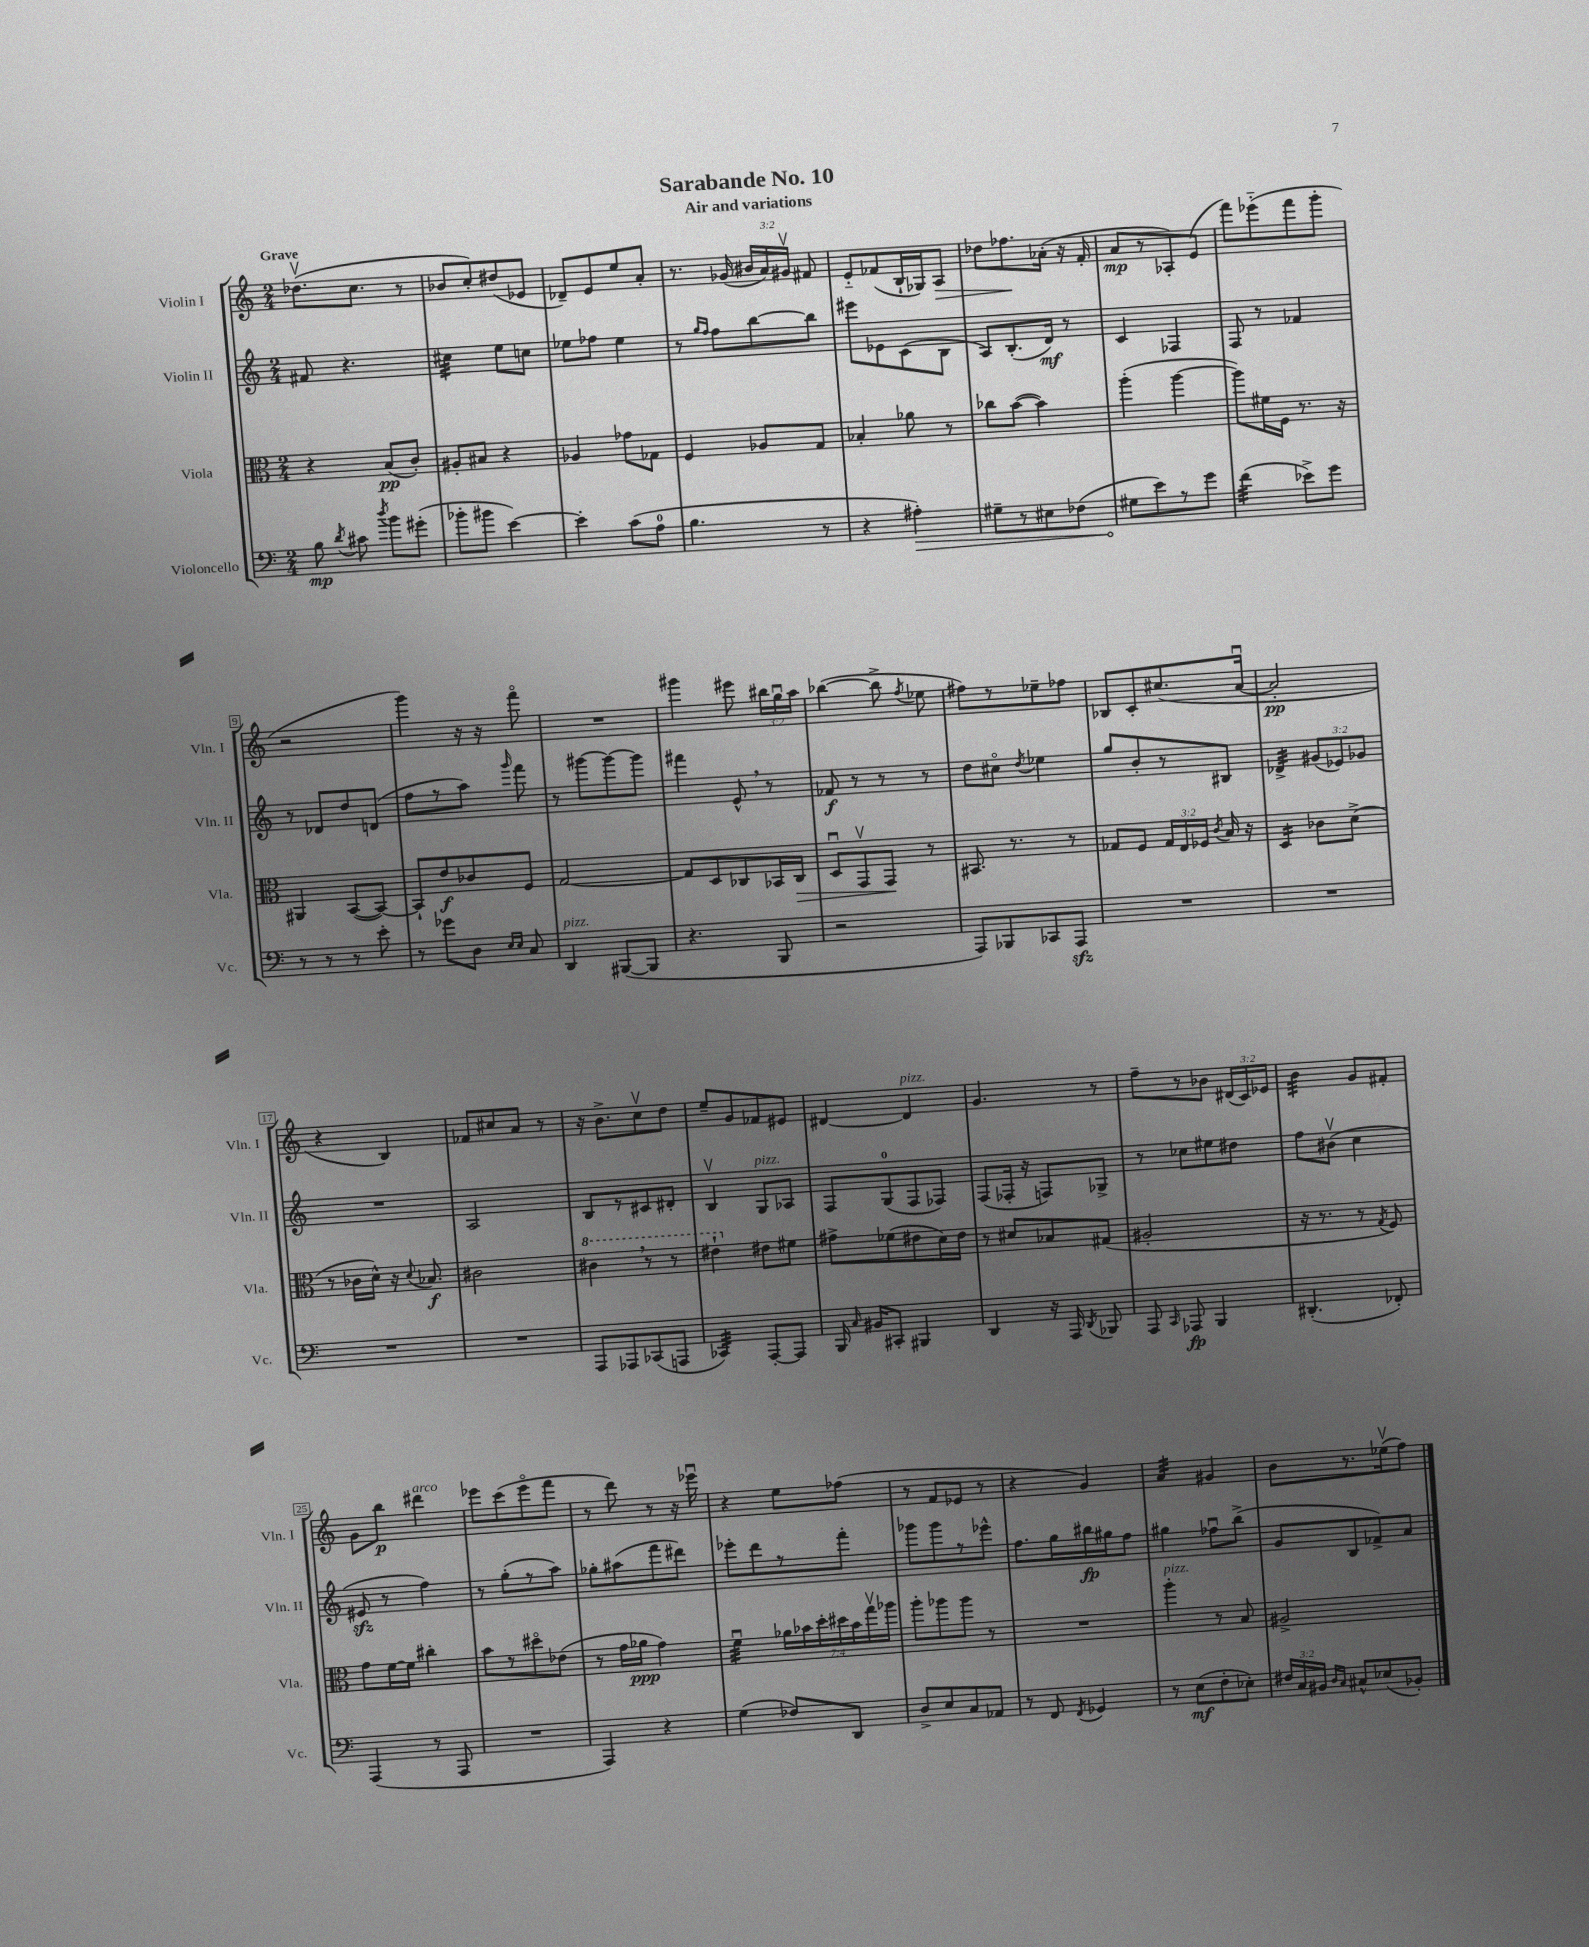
\header { title = "Sarabande No. 10" subtitle = "Air and variations" }
<<
\new StaffGroup <<
\new Staff = "s0" \with { instrumentName = "Violin I" shortInstrumentName = "Vln. I" } {
    \clef treble \key c \major \numericTimeSignature \time 2/4 \override Staff.TupletNumber.text = #tuplet-number::calc-fraction-text \tempo "Grave"
    \autoBeamOff des''8.[\upbow( c''8.] r8 |
    bes'8[ c''8-.) dis''8( ees'8] |
    des'8[--) e'8 e''8 a'8]-. |
    r8. ges'16( \tuplet 3/2 { bis'16[ a'16) gis'16]\upbow } fis'8 |
    e'8[-_ fes'8( b16-! ges16) a8]\> |
    des''8[ fes''8.\! aes'16]-.( r16 f'16-. |
    a'8[\mp r8 aes8-.) e'8]( |
    f'''8[) ees'''8-_( f'''8 g'''8]-. |
    r2 |
    g'''4) r16 r16 f'''8\flageolet |
    R2 |
    gis'''4 eis'''8 \tuplet 3/2 { bis''16[ g''16\downbow a''16] } |
    bes''4~( bes''8-> \acciaccatura { f''8 } ees''8 |
    fis''8[) r8 ees''8-- fes''8] |
    bes8[ c'8-. cis''8.( a'16]~\downbow |
    a'2-.\pp |
    r4 b4) |
    fes'8[ cis''8 a'8] r8 |
    r16 b'8.[-> c''8\upbow d''8] |
    e''8[-- g'8 fes'8 eis'8] |
    dis'4~ dis'4^\markup { \italic "pizz." } |
    g'4. r8 |
    f''8[-- r8 bes'8] \tuplet 3/2 { dis'16[( c'16) ees'16] } |
    b'4:32 g'8[ fis'8]-. |
    g'8[ b''8]\p dis'''4^\markup { \italic "arco" } |
    ees'''8[ c'''8( ees'''8\flageolet f'''8] |
    r8 d'''8) r8 r16 ees'''16\downbow |
    r4 e''8[ fes''8]( |
    r8 f'8[ ees'8] r8 |
    r4 g'4) |
    a'4:32 gis'4 |
    b'8[ r8. ees''16\upbow( f''8]) \bar "|." |
}
\new Staff = "s1" \with { instrumentName = "Violin II" shortInstrumentName = "Vln. II" } {
    \clef treble \key c \major \numericTimeSignature \time 2/4 \override Staff.TupletNumber.text = #tuplet-number::calc-fraction-text
    \autoBeamOff fis'8 r4. |
    cis''4:32 e''8[ c''8] |
    ees''8[ fes''8] ees''4 |
    r8 \grace { g''16[ f''16] } f''8[ b''8~ b''8] |
    eis'''8[ ees'8 c'8( b8] |
    a8[) b8.-.( d'16]\mf) r8 |
    c'4 fes4 |
    f8 r8 fes'4 |
    r8 des'8[ d''8 d'8]( |
    f''8[ r8 a''8]) \grace { g'''16 } f'''8 |
    r8 gis'''8[~ gis'''8~ gis'''8] |
    fis'''4 e'8-^ \breathe r8 |
    fes'8\f r8 r8 r8 |
    d''8[ cis''8]\flageolet \acciaccatura { d''8 } ees''4 |
    g''8[ b'8-. r8 bis8] |
    des'4:32-> \tuplet 3/2 { gis'8[( ees'8) ges'8] } |
    R2 |
    a2 |
    b8[ r8 cis'8 dis'8]-. |
    b4\upbow g8[^\markup { \italic "pizz." } aes8] |
    f8[ g8-0( f8 fes8]) |
    f8[( fes16]-. r16 f8[) ges8]-> |
    r8 ces''8[ eis''8 dis''8] |
    f''8[ bis'8]\upbow( c''4 |
    eis'8\sfz r8 f''4) |
    r8 g''8[-.( r8 a''8]) |
    ges''8[-. ais''8( f'''8 dis'''8]) |
    ees'''8[-. d'''8 r8 f'''8]-. |
    ges'''8[ ges'''8 r8 ees'''8]-^ |
    f''8.[ g''16 bis''16\fp gis''16 f''8] |
    gis''4 fes''8[\downbow b''8]->( |
    g'8[ b8 fes'8->) a'8] \bar "|." |
}
\new Staff = "s2" \with { instrumentName = "Viola" shortInstrumentName = "Vla." } {
    \clef alto \key c \major \numericTimeSignature \time 2/4 \override Staff.TupletNumber.text = #tuplet-number::calc-fraction-text
    \autoBeamOff r4 b8[\pp( c'8]-.) |
    ais8[-. bis8] r4 |
    aes4 ges'8[ ges8] |
    f4 aes8[ g8] |
    bes4-. aes'8 r8 |
    ces''8[ b'8]~( b'4) |
    a''4-.( a''4~ |
    a''8[) fis'16 f16] r8. r16 |
    ais,4 b,8[~( b,8]~) |
    b,8[-! e'8\f ces'8 f8] |
    g2~ |
    g8[ d8 ces8 bes,16 ces16]\> |
    d8[\downbow g,8\upbow g,8]\! r8 |
    bis,8. r8. r8 |
    ges8[ f8] \tuplet 3/2 { ges16[ e16 fes16] } \acciaccatura { c'8 } b16 r16 |
    d4:16 ces'8[ d'8]->( |
    r8 ces'16[ d'16]-^) r16 \appoggiatura { d'8 } bes8.\f |
    cis'2 |
    \ottava #1 cis''4 \breathe r8 r8 |
    eis''4-! \ottava #0 eis'8[ fis'8] |
    gis'8[-> fes'8( eis'8 d'16) eis'16] |
    r8 dis'8[ bes8 gis8]( |
    ais2-. |
    r16 r8. r8 \acciaccatura { g8 } f8) |
    g'8[ f'16~ f'16] cis''4-. |
    b'8[ r8 dis''8\flageolet ees'8]( |
    r8 g'16[ aes'16]\ppp g'4) |
    f'4:32\downbow \tuplet 7/4 { aes'16[ bes'16 d''16-. dis''16 bes'16 g''16\upbow aes''16] } |
    a''8[-. aes''8 aes''8] r8 |
    R2 |
    a''4-.^\markup { \italic "pizz." } r8 b8 |
    ais2-> \bar "|." |
}
\new Staff = "s3" \with { instrumentName = "Violoncello" shortInstrumentName = "Vc." } {
    \clef bass \key c \major \numericTimeSignature \time 2/4 \override Staff.TupletNumber.text = #tuplet-number::calc-fraction-text
    \autoBeamOff b8\mp \acciaccatura { d'8 } cis'8 \acciaccatura { d''8 } b'8[ gis'8]-.( |
    bes'8[-. bis'8] e'4~) |
    e'4-. c'8[( a8]-0 |
    b4. r8 |
    r4 \once \override Hairpin.circled-tip = ##t ais4-.\>) |
    gis8[-- r8 eis8 fes8]( |
    gis8[\! e'8) r8 g'8] |
    f'4:32( ees'8[->) g'8] |
    r8 r8 r8 e'8-. |
    r8 ges'8[ d8] \grace { e16[ e16] } c8 |
    d,4^\markup { \italic "pizz." } bis,,8[~( bis,,8] |
    r4. b,,8 |
    r2 |
    a,,8[) bes,,8 ces,8 a,,8]\sfz |
    R2 |
    R2 |
    R2 |
    R2 |
    a,,8[ aes,,8 ces,8( a,,8] |
    ces,4:32) a,,8[~-. a,,8] |
    b,,16 \grace { c16 } bis,16[ cis,8]-. bis,,4 |
    d,4 r16 a,,16 \acciaccatura { d,8 } bes,,8 |
    a,,8 \grace { c,16 } aes,,8\fp b,,4 |
    dis,4.-.( fes,8-.) |
    a,,4( r8 a,,8 |
    R2 |
    a,,4) r4 |
    g4( fes8[) d,8] |
    d8[-> e8 c8 aes,8] |
    r8 f,8 \acciaccatura { f,8 } ges,4 |
    r8 e8[\mf( f8-. ees8]-.) |
    \tuplet 3/2 { fis16[ c16 bis,16] } \grace { d16[ c16] } cis8[-^ ees8( bes,8]-.) \bar "|." |
}
>>
>>
\layout { \context { \Score \override BarNumber.stencil = #(make-stencil-boxer 0.1 0.3 ly:text-interface::print) } }
